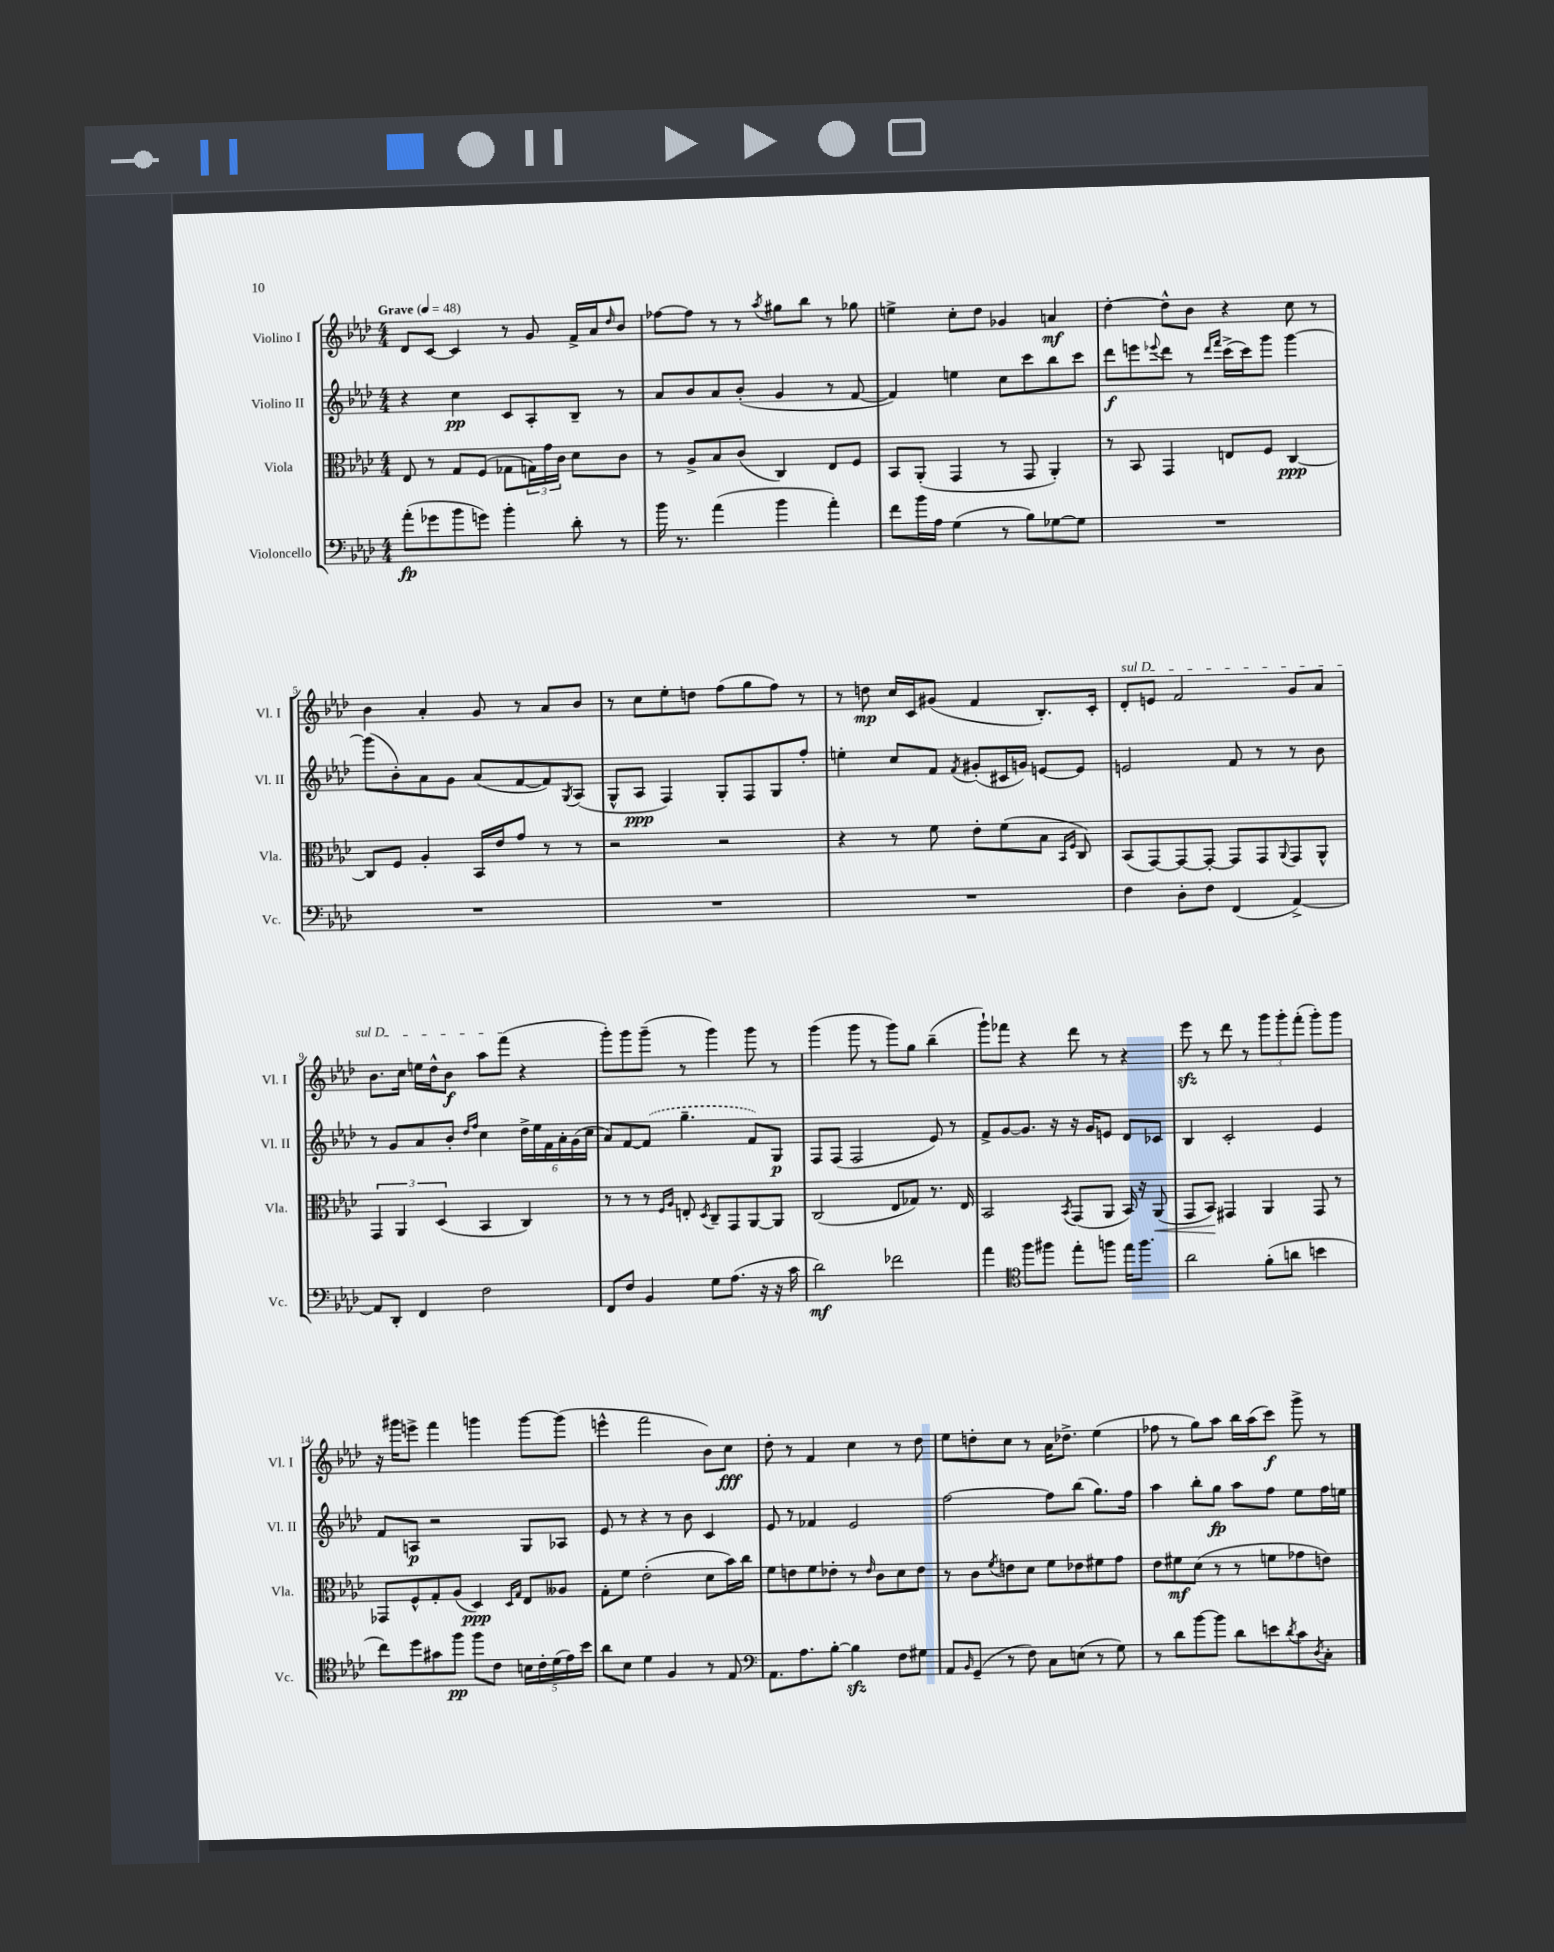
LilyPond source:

<<
\new StaffGroup <<
\new Staff = "s0" \with { instrumentName = "Violino I" shortInstrumentName = "Vl. I" } {
    \clef treble \key aes \major \numericTimeSignature \time 4/4 \tempo "Grave" 4 = 48
    des'8 c'8~ c'4 r8 g'8 f'16-> aes'16 \grace { des''16 } bes'8 |
    fes''8~ fes''8 r8 r8 \acciaccatura { aes''8 } gis''8 bes''8 r8 ges''8 |
    e''4-> c''8-. des''8 ges'4 a'4\mf |
    des''4~-. des''8-^ bes'8 r4 c''8 r8 |
    bes'4 aes'4-. g'8 r8 aes'8 bes'8 |
    r8 c''8 ees''8-. d''8 f''8( g''8 f''8) r8 |
    r8 d''8\mp c''16 c'16 gis'8( f'4 bes8.-.) c'16-. |
    \once \override TextSpanner.bound-details.left.text = \markup { \italic "sul D" } des'8-.\startTextSpan e'8 f'2 g'8 aes'8 |
    bes'8. c''16 e''16 des''16-^ bes'8\f aes''8 f'''8\stopTextSpan( r4 |
    g'''8-.) g'''8 g'''8--( r8 g'''4) g'''8 r8 |
    g'''4( g'''8 r8 g'''8) g''8 bes''4--( |
    g'''8-!) fes'''8 r4 des'''8 r8 r4 |
    ees'''8\sfz r8 des'''8 r8 \tuplet 3/2 { g'''8 g'''8-. f'''8-.( } g'''8-.) g'''8 |
    r16 gis'''16 e'''8-> f'''4 g'''4 g'''8~ g'''8( |
    e'''4-^ f'''2 bes'8) c''8\fff |
    des''8-. r8 f'4 c''4 r8 des''8 |
    ees''8 d''8-. c''8 r8 aes'16 des''8.-> ees''4( |
    fes''8 r8 g''8) aes''8 bes''16 aes''16( c'''8\f) g'''8-> r8 \bar "|." |
}
\new Staff = "s1" \with { instrumentName = "Violino II" shortInstrumentName = "Vl. II" } {
    \clef treble \key aes \major \numericTimeSignature \time 4/4
    r4 c''4\pp c'8 aes8-. bes8-- r8 |
    aes'8 bes'8 aes'8 bes'8-.( g'4 r8 f'8~ |
    f'4) e''4 c''8 c'''8 bes''8 c'''8 |
    des'''8\f e'''8 \appoggiatura { ees'''8 } des'''8 r8 \grace { des'''16 f'''16 } c'''16->( c'''16) g'''8 g'''4~ |
    g'''8( bes'8-.) aes'8 g'8 aes'8( f'8~ f'8) \acciaccatura { g8 } aes8( |
    g8-^ aes8\ppp f4) g8-. f8 g8 f''8-. |
    e''4-. c''8 f'8 \acciaccatura { f'8 } gis'8-.( cis'16 g'16) e'8~ e'8 |
    e'2 f'8 r8 r8 bes'8 |
    r8 g'8 aes'8 bes'8-. \grace { des''16 f''16 } c''4 \tuplet 6/4 { des''16-> ees''16 f'16 aes'16-. g'16( c''16 } |
    aes'8) f'8~ \once \slurDashed f'8( g''4.-- f'8) g8\p |
    f8 f8( f2 ees'8) r8 |
    f'8-> g'8~ g'8. r16 r16 g'16 e'8 des'8 ces'8 |
    bes4 c'2-. ees'4 |
    f'8 a8\p r2 g8 aes8 |
    ees'8 r8 r4 r8 bes'8 c'4 |
    ees'8 r8 fes'4 ees'2 |
    f''2~ f''8 bes''8( g''8.) f''16 |
    aes''4 bes''8-. g''8\fp aes''8 f''8 ees''8 f''16 e''16 \bar "|." |
}
\new Staff = "s2" \with { instrumentName = "Viola" shortInstrumentName = "Vla." } {
    \clef alto \key aes \major \numericTimeSignature \time 4/4
    ees8 r8 g8 f8( ges8 \tuplet 3/2 { g16) g'16 c'16 } des'8 c'8 |
    r8 aes8-> bes8 c'8( c4) ees8 f8 |
    bes,8 aes,8-.( g,4 r8 g,8 aes,4-.) |
    r8 bes,8 g,4 e8 f8 c4~\ppp |
    c8 f8 aes4-. bes,16 ees'16 g'8 r8 r8 |
    r2 r2 |
    r4 r8 f'8 ees'8-. f'8( bes8 \grace { bes,16 f16 } c8) |
    bes,8( g,8~) g,8~ g,8~-. g,8 g,8 \appoggiatura { aes,8 } g,8 aes,8-^ |
    \tuplet 3/2 { g,4 aes,4 des4( } bes,4 c4) |
    r8 r8 r8 \grace { f16 aes16 } e8-. \acciaccatura { des8 } c8-- g,8 aes,8~ aes,8 |
    c2( ees8 ges8) r8. ees16 |
    bes,2 \acciaccatura { bes,8 } g,8( aes,8 bes,16) r16 aes,8\<( |
    g,8 bes,8\!) gis,4 aes,4 gis,8 r8 |
    ges,8 f8-^ g8-. aes8( des4\ppp) \grace { des16 g16 } ees8 aeses8 |
    g8-. f'8 ees'2-.( des'8 bes'16) c''16 |
    f'8 e'8 f'8 ees'8-. r8 \grace { ees'16 } c'8 des'8 ees'8 |
    r8 c'8 \acciaccatura { f'8 } e'8 des'8 f'8 ees'8 fis'8 g'8 |
    ees'8 fis'8\mf des'8( r8 r8 f'8 ges'8 e'8) \bar "|." |
}
\new Staff = "s3" \with { instrumentName = "Violoncello" shortInstrumentName = "Vc." } {
    \clef bass \key aes \major \numericTimeSignature \time 4/4
    aes'8-.\fp( ges'8 bes'8 g'8) bes'4-. des'8-. r8 |
    bes'16 r8. aes'4( bes'4 aes'4-.) |
    f'8 bes'16 aes16 g4( r8 bes8) ges8~ ges8 |
    R1 |
    R1 |
    R1 |
    R1 |
    f4 des8-. f8 f,4( aes,4~->) |
    aes,8 des,8-. f,4 f2 |
    f,8 f8 bes,4 g8 aes8.( r16 r16 c'16 |
    des'2\mf) fes'2 |
    aes'4 \clef tenor f''8 fis''8 ees''8-. f''8 ees''16 f''8. |
    aes'2 f'8-.( a'8 b'4 |
    c''8) des''8 gis'8 f''8\pp f''8 c'8 \tuplet 5/4 { b16 c'16-. des'16( ees'16) bes'16 } |
    aes'8 bes8 des'4 f4 r8 ees8 |
    \clef bass aes,8. aes8. bes8~-. bes4\sfz f8 gis8 |
    aes,8 \grace { bes,16 } g,8--( r8 f8) c8 e8( r8 g8) |
    r8 des'8 bes'8~ bes'8 des'8 e'8 \acciaccatura { des'8 } c'8 \acciaccatura { des8 } c8-. \bar "|." |
}
>>
>>
